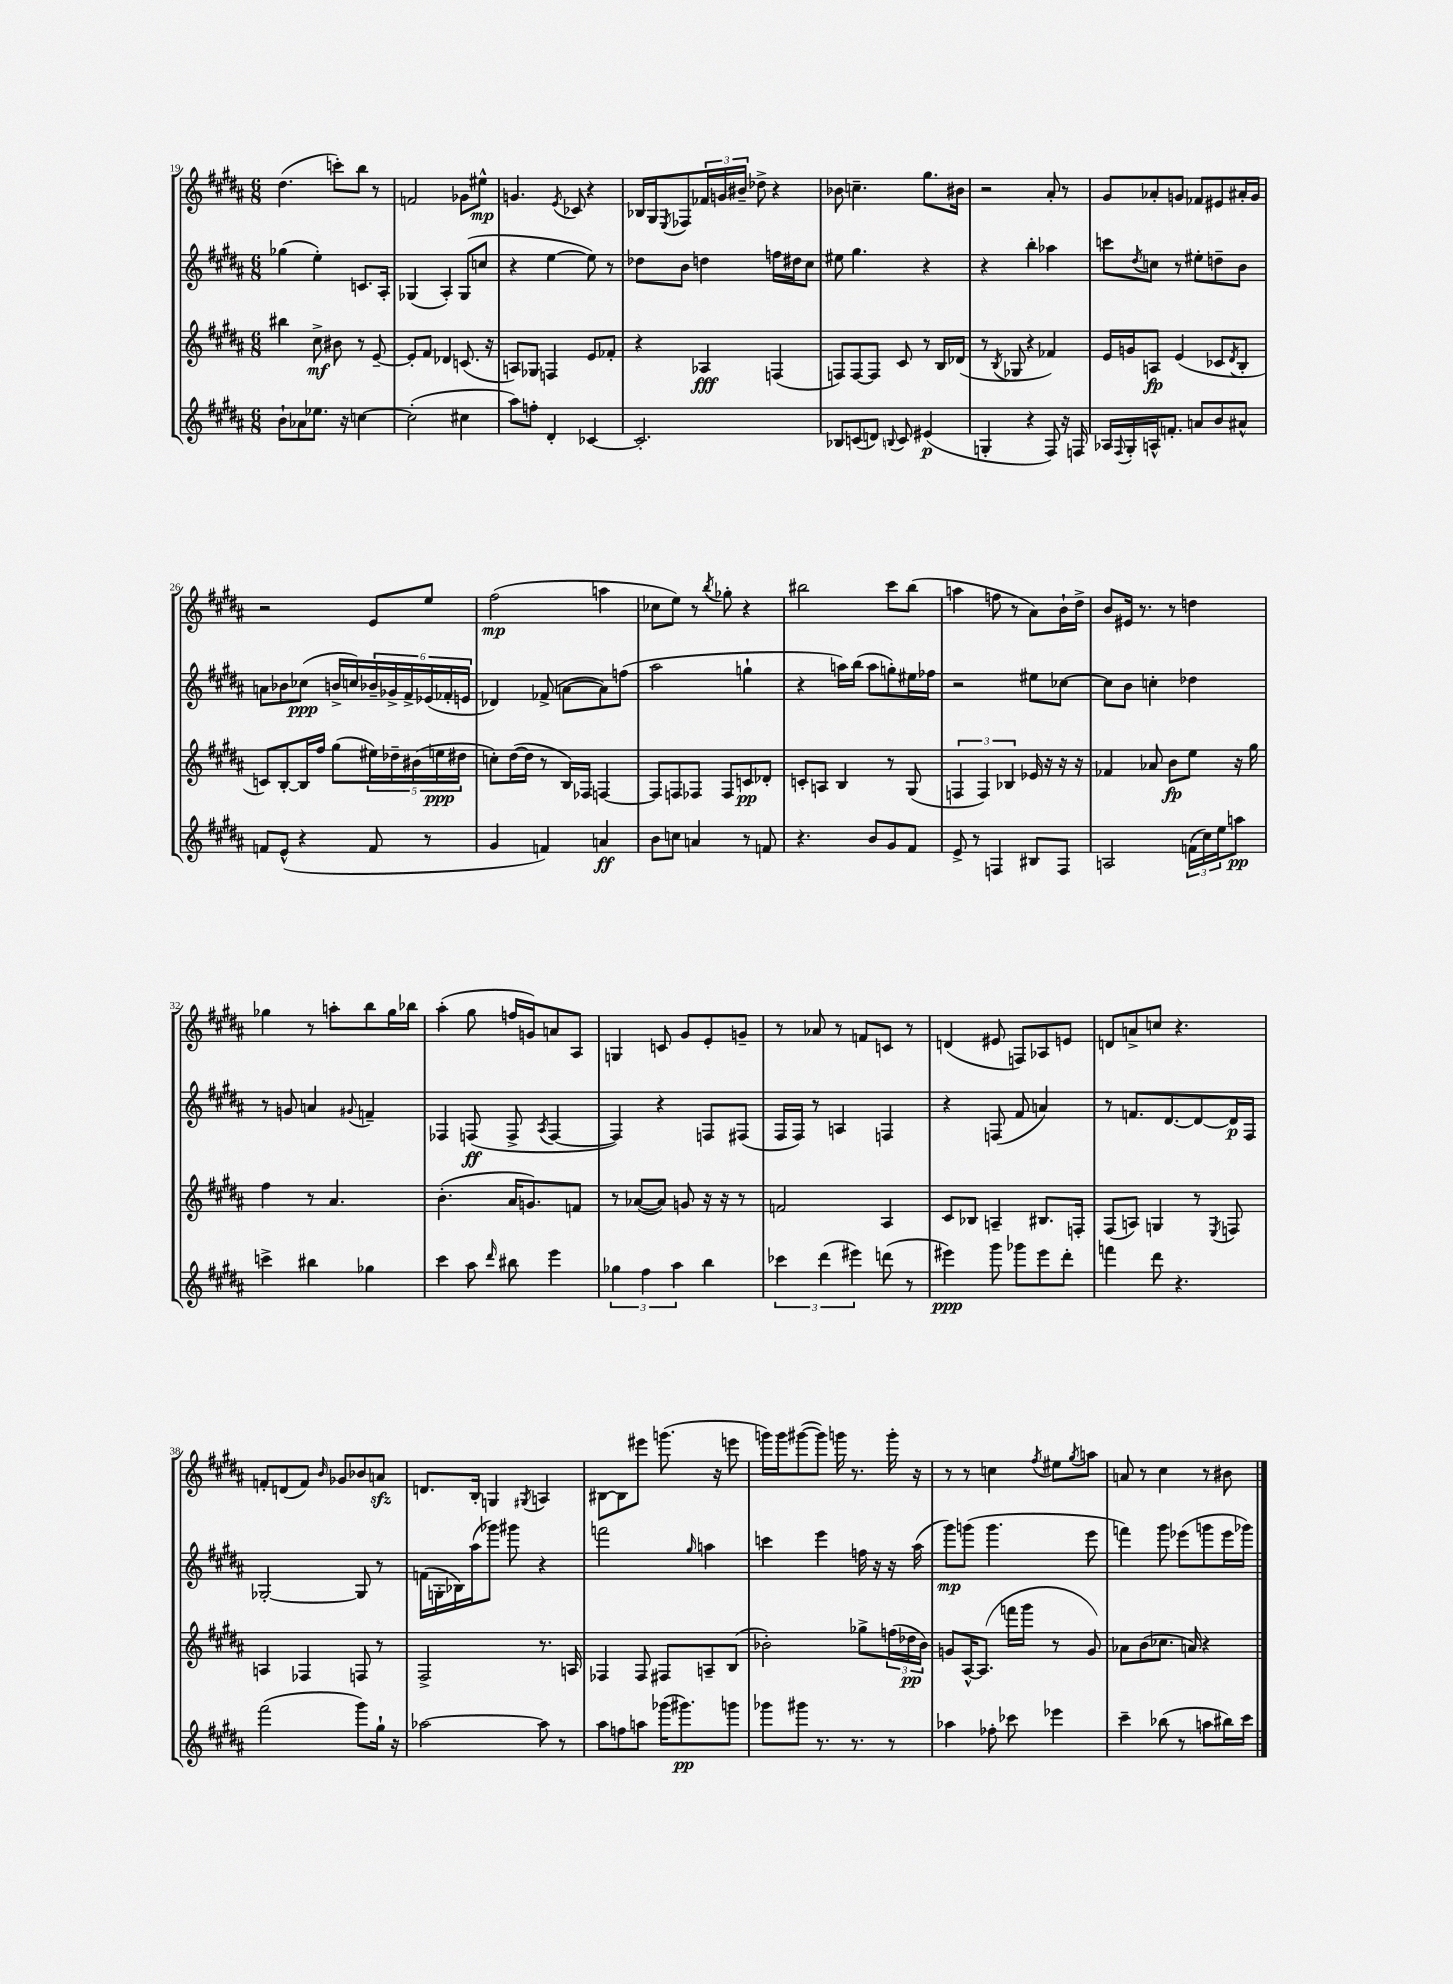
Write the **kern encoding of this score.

**kern	**dynam	**kern	**dynam	**kern	**dynam	**kern	**dynam
*part4	*part4	*part3	*part3	*part2	*part2	*part1	*part1
*staff4	*staff4	*staff3	*staff3	*staff2	*staff2	*staff1	*staff1
*clefG2	*	*clefG2	*	*clefG2	*	*clefG2	*
*k[f#c#g#d#a#]	*	*k[f#c#g#d#a#]	*	*k[f#c#g#d#a#]	*	*k[f#c#g#d#a#]	*
*M6/8	*	*M6/8	*	*M6/8	*	*M6/8	*
=19	=19	=19	=19	=19	=19	=19	=19
8b`\L	.	4bb#X\	.	(4gg-X\	.	(4.dd#\	.
8a-X\	.	.	.	.	.	.	.
8.ee-X\J	.	8cc#^\	mf	4ee'\)	.	.	.
.	.	8b#X\	.	.	.	8cccn'\L)	.
16r	.	.	.	.	.	.	.
[4ccn\	.	8r	.	8.cn/L	.	8bb\J	.
.	.	[8e~/	.	.	.	8r	.
.	.	.	.	16A#'/Jk	.	.	.
=20	=20	=20	=20	=20	=20	=20	=20
(2cc'\]	.	8e'/L]	.	(4G-X/	.	2fn/	.
.	.	8f#/J	.	.	.	.	.
.	.	4d-X/	.	4A#'/)	.	.	.
4cc#X\	.	(8.cn/	.	(8G-/L	.	8g-X\L	.
.	.	.	.	8ccn/J	.	8ee#X^^\J	mp
.	.	16r	.	.	.	.	.
=21	=21	=21	=21	=21	=21	=21	=21
8aa#\L)	.	8An/L)	.	4r	.	4.gn/	.
8ffn'\J	.	8G-X/J	.	.	.	.	.
4d#'/	.	4Fn/	.	[4ee\	.	.	.
.	.	.	.	.	.	8qe/	.
.	.	.	.	.	.	8c-X/	.
[4c-X/	.	8e/L	.	8ee\])	.	4r	.
.	.	8f-X'/J	.	8r	.	.	.
=22	=22	=22	=22	=22	=22	=22	=22
2.c-'/]	.	4r	.	8dd-X\L	.	16B-X/LL	.
.	.	.	.	.	.	16G#/J	.
.	.	.	.	.	.	8qE/	.
.	.	.	.	8b\J	.	8F-X/	.
.	.	4A-X/	fff	4ddn\	.	24f-X/L	.
.	.	.	.	.	.	24gn/	.
.	.	.	.	.	.	24b#X~/JJ	.
.	.	.	.	.	.	8dd-X^\	.
.	.	(4Fn/	.	16ffn\LL	.	4r	.
.	.	.	.	16dd#X\J	.	.	.
.	.	.	.	8cc#\J	.	.	.
=23	=23	=23	=23	=23	=23	=23	=23
8B-X/L	.	8Fn/L)	.	8ee#X\	.	8b-X\	.
(8cn/	.	[8F/	.	4.gg#\	.	4.ccn~\	.
8dn/J)	.	8F/J]	.	.	.	.	.
8qqBn/	.	.	.	.	.	.	.
8c/	.	8c#/	.	.	.	.	.
(4e#X/	p	8r	.	4r	.	8.gg#\L	.
.	.	16B/LL	.	.	.	.	.
.	.	(16d-X/JJ	.	.	.	16b#X\Jk	.
=24	=24	=24	=24	=24	=24	=24	=24
4Gn'/	.	8r	.	4r	.	2r	.
.	.	8qB/	.	.	.	.	.
.	.	8G-X/	.	.	.	.	.
4r	.	4r	.	4bb'\	.	.	.
8F#/)	.	4f-X/)	.	4aa-X\	.	8a#'/	.
16r	.	.	.	.	.	8r	.
16Fn/	.	.	.	.	.	.	.
=25	=25	=25	=25	=25	=25	=25	=25
16A-X/LL	.	16e/LL	.	8cccn\L	.	8g#/L	.
8qqF#/	.	.	.	.	.	.	.
16G#'/	.	16gn/J	.	.	.	.	.
.	.	.	.	8qdd#/	.	.	.
16An^^/J	.	8An/J	fp	8ccn\J	.	8a-X'/	.
8.fn'/J	.	.	.	.	.	.	.
.	.	(4e/	.	8r	.	8gn/J	.
8an/L	.	.	.	8ee#X'\L	.	8f-X/L	.
8b/	.	8c-X/L	.	8ddn~\	.	8e#X/	.
.	.	8qd#/	.	.	.	.	.
8a#X^^/J	.	8B'/J	.	8b\J	.	16a#X'/L	.
.	.	.	.	.	.	16g/JJ	.
!!LO:LB:g=z
=26	=26	=26	=26	=26	=26	=26	=26
8fn/L	.	8cn/L)	.	8an\L	.	2r	.
(8e^^/J	.	[8B'/	.	8b-X\	.	.	.
4r	.	16B/L]	.	(8cc-X\J	ppp	.	.
.	.	16ff#/JJ	.	.	.	.	.
.	.	(8gg#\L	.	16bn^/LL	.	.	.
.	.	.	.	16ccn/)	.	.	.
8f/	.	20ee#X\L)	.	24b-X~/	.	8e/L	.
.	.	.	.	24g-X^/	.	.	.
.	.	20dd-X~\	.	.	.	.	.
.	.	.	.	24f#^/	.	.	.
.	.	(20b#X\	.	.	.	.	.
8r	.	.	.	(24e-X/	.	8ee/J	.
.	.	20een\	ppp	.	.	.	.
.	.	.	.	24f-X'/	.	.	.
.	.	20dd#X\JJ	.	.	.	.	.
.	.	.	.	24en/JJ	.	.	.
=27	=27	=27	=27	=27	=27	=27	=27
4g#/	.	8ccn'\L)	.	4d-X/)	.	(2ff#\	mp
.	.	([16dd#\L	.	.	.	.	.
.	.	16dd#\JJ]	.	.	.	.	.
4fn/)	.	8r	.	(8f-X^/	.	.	.
.	.	16B/LL)	.	[8an\L	.	.	.
.	.	16F-X/JJ	.	.	.	.	.
4an/	ff	[4Fn/	.	8a\])	.	4aan\	.
.	.	.	.	(8ffn\J	.	.	.
=28	=28	=28	=28	=28	=28	=28	=28
8b\L	.	8F/L]	.	2aa#\	.	8cc-X\L	.
8ccn\J	.	8Fn/	.	.	.	8ee\J)	.
4an/	.	8F-X/J	.	.	.	8r	.
.	.	.	.	.	.	8qbb/	.
.	.	8F-/L	.	.	.	8gg-X'\	.
8r	.	8cn/	pp	4ggn`\	.	4r	.
8fn/	.	8d-X'/J	.	.	.	.	.
=29	=29	=29	=29	=29	=29	=29	=29
4.r	.	8cn'/L	.	4r	.	2bb#X\	.
.	.	8An/J	.	.	.	.	.
.	.	4B/	.	16aan\LL)	.	.	.
.	.	.	.	(16bb\JJ	.	.	.
8b/L	.	.	.	8aa\L	.	.	.
8g#/	.	8r	.	8ggn'\)	.	8ccc#\L	.
8f#/J	.	(8G#/	.	16ee#X\L	.	(8bb#\J	.
.	.	.	.	16ff-X\JJ	.	.	.
=30	=30	=30	=30	=30	=30	=30	=30
8e^/	.	6Fn/	.	2r	.	4aan\	.
8r	.	.	.	.	.	.	.
.	.	6F/)	.	.	.	.	.
4Fn/	.	.	.	.	.	8ffn\	.
.	.	6B-X/	.	.	.	.	.
.	.	.	.	.	.	8r	.
8B#X/L	.	16e-X/	.	8ee#X\L	.	8a#\L)	.
.	.	16r	.	.	.	.	.
8F/J	.	16r	.	[8cc-X\J	.	16b`\L	.
.	.	16r	.	.	.	16dd#^\JJ	.
=31	=31	=31	=31	=31	=31	=31	=31
2An/	.	4f-X/	.	8cc-\L]	.	8b/L	.
.	.	.	.	8b\J	.	16e#X/Jk	.
.	.	.	.	.	.	8.r	.
.	.	8a-X/	.	4ccn'\	.	.	.
.	.	8b\L	fp	.	.	8r	.
(24fn\LL	.	8ee\J	.	4dd-X\	.	4ddn\	.
24cc#\)	.	.	.	.	.	.	.
24ee\J	.	.	.	.	.	.	.
8aan\J	pp	16r	.	.	.	.	.
.	.	16gg#\	.	.	.	.	.
!!LO:LB:g=z
=32	=32	=32	=32	=32	=32	=32	=32
4cccn^\	.	4ff#\	.	8r	.	4gg-X\	.
.	.	.	.	8gn/	.	.	.
4bb#X\	.	8r	.	4an/	.	8r	.
.	.	4.a#/	.	.	.	8aan'\L	.
.	.	.	.	8qqg#X/	.	.	.
4gg-X\	.	.	.	4fn~/	.	8bb\	.
.	.	.	.	.	.	16gg-\L	.
.	.	.	.	.	.	16bb-X\JJ	.
=33	=33	=33	=33	=33	=33	=33	=33
4ccc#\	.	(4.b'\	.	4F-X/	.	(4aa#'\	.
8aa#\	.	.	.	(8Fn/	ff	8gg#\	.
16qqddd#/	.	.	.	.	.	.	.
8bb#X\	.	16a#/KL	.	8F^/	.	16ffn/LL	.
.	.	8.gn/)	.	.	.	16gn/J)	.
.	.	.	.	8qA#/	.	.	.
4eee\	.	.	.	[4F/	.	8an/	.
.	.	8fn/J	.	.	.	8A#/J	.
=34	=34	=34	=34	=34	=34	=34	=34
6gg-X\	.	8r	.	4F/])	.	4Gn/	.
.	.	([8a-X/L	.	.	.	.	.
6ff#\	.	.	.	.	.	.	.
.	.	8a-/J])	.	4r	.	8cn/	.
6aa#\	.	.	.	.	.	.	.
.	.	8gn/	.	.	.	8g#/L	.
4bb\	.	16r	.	8Fn/L	.	8e'/	.
.	.	16r	.	.	.	.	.
.	.	8r	.	(8F#X/J	.	8gn~/J	.
=35	=35	=35	=35	=35	=35	=35	=35
6ccc-X\	.	2fn/	.	16F#/LL	.	8r	.
.	.	.	.	16F#/JJ)	.	.	.
.	.	.	.	8r	.	8a-X/	.
(6ddd#\	.	.	.	.	.	.	.
.	.	.	.	4An/	.	8r	.
6eee#X\)	.	.	.	.	.	.	.
.	.	.	.	.	.	8fn/L	.
(8dddn\	.	4A#/	.	4Fn/	.	8cn/J	.
8r	.	.	.	.	.	8r	.
=36	=36	=36	=36	=36	=36	=36	=36
4eee#X\)	ppp	8c#/L	.	4r	.	(4dn/	.
.	.	8B-X/J	.	.	.	.	.
8ggg#\	.	4An~/	.	(8Fn/	.	8e#X/	.
8ggg-X\L	.	.	.	8f#/	.	8Fn/L)	.
8eee#\	.	8.B#X/L	.	4an/)	.	8A-X/	.
8ddd#'\J	.	.	.	.	.	8en/J	.
.	.	16Fn'/Jk	.	.	.	.	.
=37	=37	=37	=37	=37	=37	=37	=37
4fffn\	.	(8F#/L	.	8r	.	8dn/L	.
.	.	8An/J)	.	8.fn/L	.	8an^/	.
8ddd#\	.	4Gn/	.	.	.	8ccn/J	.
.	.	.	.	[8.d#/	.	.	.
4.r	.	.	.	.	.	4.r	.
.	.	8r	.	8d#/_	.	.	.
.	.	8qE/	.	.	.	.	.
.	.	8Fn/	.	16d#/L]	p	.	.
.	.	.	.	16F#/JJ	.	.	.
!!LO:LB:g=z
=38	=38	=38	=38	=38	=38	=38	=38
(2fff#\	.	4An/	.	[2G-X'/	.	8fn'/L	.
.	.	.	.	.	.	(8dn/	.
.	.	4F-X/	.	.	.	8f/J)	.
.	.	.	.	.	.	16qqb/	.
.	.	.	.	.	.	8g-X/L	.
8ggg#\L)	.	8Fn/	.	8G-/]	.	8b-X/	.
16gg#`\Jk	.	8r	.	8r	.	8anzz/J	.
16r	.	.	.	.	.	.	.
=39	=39	=39	=39	=39	=39	=39	=39
[2aa-X\	.	2F#^/	.	(16fn\LL	.	8.dn/L	.
.	.	.	.	16Gn'\	.	.	.
.	.	.	.	16B-X\)	.	.	.
.	.	.	.	(16aa#\J	.	16B'/Jk	.
.	.	.	.	8ggg-X\J)	.	4Gn/	.
.	.	.	.	8ggg#X\	.	.	.
.	.	.	.	.	.	8qG#X/	.
8aa-\]	.	8.r	.	4r	.	4An/	.
8r	.	.	.	.	.	.	.
.	.	16An/	.	.	.	.	.
=40	=40	=40	=40	=40	=40	=40	=40
8aa#\L	.	4F-X/	.	2fffn\	.	[8B#X\L	.
8ffn\	.	.	.	.	.	8B#\]	.
8aan\J	.	8F-/	.	.	.	8eee#X\J	.
(16ggg-X\KL	.	8F#X/L	.	.	.	(8.gggn\	.
8.ggg#X\)	pp	.	.	.	.	.	.
.	.	.	.	16qqgg#/	.	.	.
.	.	8An~/	.	4aan\	.	.	.
.	.	.	.	.	.	16r	.
8gggn\J	.	(8B/J	.	.	.	8eeen\	.
=41	=41	=41	=41	=41	=41	=41	=41
8ggg-X\L	.	2b-X'\)	.	4cccn\	.	16gggn\LL)	.
.	.	.	.	.	.	16ggg\J	.
8ggg#X\J	.	.	.	.	.	([8ggg#X\	.
8.r	.	.	.	4eee\	.	8ggg#\J])	.
.	.	.	.	.	.	16gggn\	.
8.r	.	.	.	.	.	8.r	.
.	.	8gg-X^\L	.	16ffn\	.	.	.
.	.	.	.	16r	.	.	.
8r	.	(24ffn\L	.	16r	.	16ggg'\	.
.	.	24dd-X\	pp	.	.	.	.
.	.	.	.	(16aa#\	.	16r	.
.	.	24b-\JJ)	.	.	.	.	.
=42	=42	=42	=42	=42	=42	=42	=42
4aa-X\	.	8gn/L	.	8ggg#\L)	mp	8r	.
.	.	[16A#^^/K	.	(8gggn\J	.	8r	.
.	.	(8.A#/J]	.	.	.	.	.
8ff-X'\	.	.	.	4.ggg\	.	4ccn\	.
8ccc-X\	.	16fffn\LL	.	.	.	.	.
.	.	16ggg#\JJ	.	.	.	.	.
.	.	.	.	.	.	8qff#/	.
4eee-X\	.	8r	.	.	.	8ee#X\L	.
.	.	.	.	.	.	8qgg#/	.
.	.	8g/)	.	8eee\	.	8aan\J	.
=43	=43	=43	=43	=43	=43	=43	=43
4ccc#~\	.	8a-X\L	.	4fffn\)	.	8an/	.
.	.	(8b\	.	.	.	8r	.
(8bb-X\	.	8.cc-X\J	.	8ggg#\	.	4cc#\	.
8r	.	.	.	(8eee-X\L	.	.	.
.	.	16an/)	.	.	.	.	.
8aan\L	.	4r	.	8gggn\	.	8r	.
16bb#X\L)	.	.	.	16eee-\L	.	8b#X\	.
16ccc#\JJ	.	.	.	16ggg-X\JJ)	.	.	.
==	==	==	==	==	==	==	==
*-	*-	*-	*-	*-	*-	*-	*-
